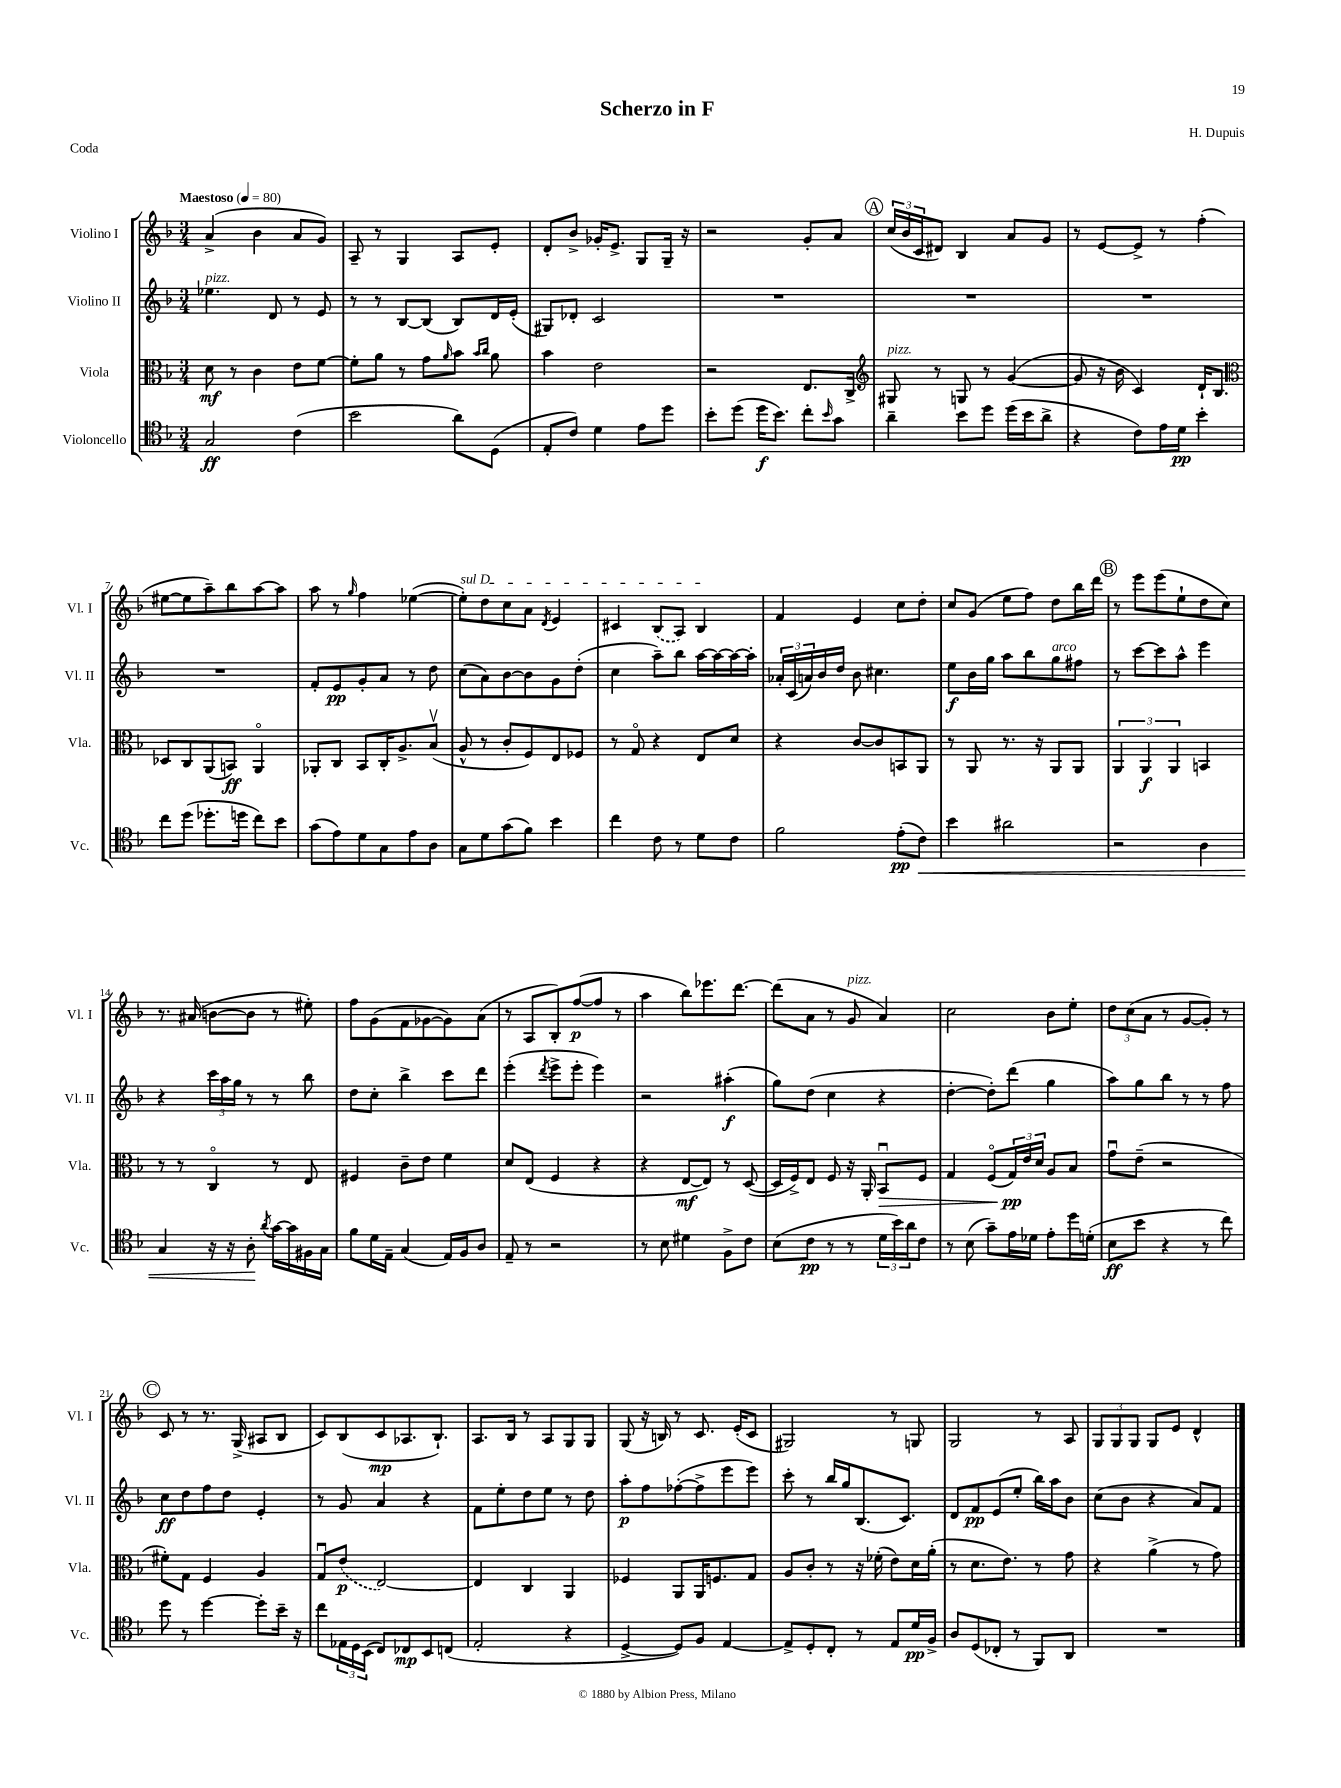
\header { title = "Scherzo in F" composer = "H. Dupuis" piece = "Coda" }
<<
\new StaffGroup <<
\new Staff = "s0" \with { instrumentName = "Violino I" shortInstrumentName = "Vl. I" } {
    \clef treble \key f \major \numericTimeSignature \time 3/4 \tempo "Maestoso" 4 = 80
    a'4->( bes'4 a'8 g'8) |
    a8-- r8 g4 a8 e'8-. |
    d'8-. bes'8-> ges'16-. e'8.-> g8 g16-- r16 |
    r2 g'8-. a'8 |
    \mark \markup { \circle "A" } \tuplet 3/2 { c''16( bes'16 c'16 } dis'8) bes4 a'8 g'8 |
    r8 e'8~ e'8-> r8 f''4-.( |
    eis''8~ eis''8 a''8--) bes''8 a''8~ a''8 |
    a''8 r8 \grace { g''16 } f''4 ees''4~( |
    \once \override TextSpanner.bound-details.left.text = \markup { \italic "sul D" } ees''8-.\startTextSpan) d''8 c''8 a'8 \acciaccatura { d'8 } e'4 |
    cis'4 \once \slurDashed bes8( a8) bes4\stopTextSpan |
    f'4 e'4 c''8 d''8-. |
    c''8 g'8( e''8 f''8) d''8 bes''16 d'''16 |
    \mark \markup { \circle "B" } r8 e'''8 e'''8( e''8-! d''8 c''8) |
    r8. ais'16( b'8~ b'8 r8 eis''8-.) |
    f''8 g'8( f'8 ges'8~ ges'8) a'8( |
    r8 a8 bes8-.) f''8~\p( f''8 r8 |
    a''4 bes''8) ees'''8. d'''8.~ |
    d'''8( a'8 r8 g'8^\markup { \italic "pizz." } a'4) |
    c''2 bes'8 e''8-. |
    \tuplet 3/2 { d''8 c''8( a'8 } r8 g'8~ g'8-.) r8 |
    \mark \markup { \circle "C" } c'8 r8 r8. g16->( ais8 bes8 |
    c'8) bes8( c'8\mp aes8. bes8.-!) |
    a8. bes16 r8 a8 g8 g8 |
    g8( r16 b16) r8 c'8. e'16-.( c'8 |
    gis2) r8 g8 |
    g2 r8 a8 |
    \tuplet 3/2 { g8 g8 g8 } g8 e'8 d'4-^ \bar "|." |
}
\new Staff = "s1" \with { instrumentName = "Violino II" shortInstrumentName = "Vl. II" } {
    \clef treble \key f \major \numericTimeSignature \time 3/4
    ees''4.^\markup { \italic "pizz." } d'8 r8 e'8 |
    r8 r8 bes8~ bes8( bes8) d'16 e'16-.( |
    gis8) des'8-. c'2 |
    R2. |
    \mark \markup { \circle "A" } R2. |
    R2. |
    R2. |
    f'8-. e'8\pp g'8-. a'8 r8 d''8 |
    c''8( a'8) bes'8~ bes'8 g'8 d''8-.( |
    c''4 a''8--) bes''8 a''16~ a''16~ a''16~ a''16-. |
    \tuplet 3/2 { aes'16-. c'16( a'16) } bes'16 d''16 bes'8 cis''4. |
    e''8\f bes'16 g''16 a''8 bes''8 g''8^\markup { \italic "arco" } fis''8 |
    \mark \markup { \circle "B" } r8 c'''8~ c'''8 a''8-^ e'''4 |
    r4 \tuplet 3/2 { c'''16 a''16 g''16 } r8 r8 bes''8 |
    d''8 c''8-. bes''4-> c'''8 d'''8 |
    e'''4-.( \acciaccatura { d'''8 } e'''8-> e'''8-. e'''4) |
    r2 ais''4-.\f( |
    g''8) d''8( c''4 r4 |
    d''4~-. d''8-.) d'''8( g''4 |
    a''8) g''8 bes''8 r8 r8 f''8 |
    \mark \markup { \circle "C" } c''8\ff d''8 f''8 d''8 e'4-. |
    r8 g'8 a'4 r4 |
    f'8 e''8-. d''8 e''8 r8 d''8 |
    a''8-.\p f''8 fes''8~-.( fes''8-> e'''8 e'''8) |
    c'''8-. r8 bes''16 g''16 bes8.( c'8.) |
    d'8 f'8\pp e'8( e''8-. bes''16) a''16 bes'8 |
    c''8( bes'8 r4 a'8) f'8 \bar "|." |
}
\new Staff = "s2" \with { instrumentName = "Viola" shortInstrumentName = "Vla." } {
    \clef alto \key f \major \numericTimeSignature \time 3/4
    d'8\mf r8 c'4 e'8 f'8~ |
    f'8-. a'8 r8 g'8 \grace { a'16 } bes'8 \grace { bes'16 c''16 } a'8 |
    bes'4 e'2 |
    r2 e8. c16-> |
    \mark \markup { \circle "A" } \clef treble gis8^\markup { \italic "pizz." } r8 g8 r8 g'4~( |
    g'8 r16 bes'16 c'4) d'16-! bes8. |
    \clef alto des8 c8 a,8( b,8\ff) a,4\flageolet |
    aes,8-. c8 bes,8 c16-. a8.-> bes8\upbow( |
    a8-^ r8 c'8-. f8) e8 fes8 |
    r8 g8\flageolet r4 e8 d'8 |
    r4 c'8~ c'8 b,8 a,8 |
    r8 a,8 r8. r16 a,8 a,8 |
    \mark \markup { \circle "B" } \tuplet 3/2 { a,4 a,4\f a,4 } b,4 |
    r8 r8 c4\flageolet r8 e8 |
    fis4 c'8-- e'8 f'4 |
    d'8 e8( f4 r4 |
    r4 e8~\mf e8) r8 d8~( |
    d16 f16->) e8 f8 r16 a,16-. bes,8\downbow\> f8 |
    g4 f8\flageolet( \tuplet 3/2 { g16\pp\!) e'16 d'16 } a8 bes8 |
    g'8\downbow e'8--( r2 |
    \mark \markup { \circle "C" } fis'8-.) g8 f4 a4 |
    g8\downbow \once \slurDashed e'8\p( e2~) |
    e4 c4 a,4 |
    fes4 a,8 a,16 f8. g8 |
    a8 c'8-. r8 r16 fes'16-.( e'8) d'16 a'16-.( |
    r8 d'8. e'8.) r8 g'8 |
    r4 a'4->( r8 g'8) \bar "|." |
}
\new Staff = "s3" \with { instrumentName = "Violoncello" shortInstrumentName = "Vc." } {
    \clef tenor \key f \major \numericTimeSignature \time 3/4
    g2\ff c'4( |
    bes'2 a'8) d8( |
    e8-. c'8) d'4 e'8 d''8 |
    bes'8-. d''8( d''16\f bes'8.) c''8-. \grace { bes'16 } g'8 |
    \mark \markup { \circle "A" } a'4-- bes'8 d''8 d''16( bes'16 a'8-> |
    r4 c'8) e'16 d'16\pp bes'4-. |
    c''8 d''8( des''8.-. d''16 c''8) bes'8 |
    g'8( e'8) d'8 g8 e'8 a8 |
    g8 d'8 g'8( f'8) bes'4 |
    c''4 c'8 r8 d'8 c'8 |
    f'2 e'8-.\pp( c'8\<) |
    bes'4 ais'2 |
    \mark \markup { \circle "B" } r2 a4 |
    g4 r16 r16 a8-.\! \acciaccatura { a'8 } g'16~ g'16 fis16 g16 |
    f'8 d'16 e16-- g4( e16) f16 a8 |
    e8-- r8 r2 |
    r8 bes8 dis'4 f8-> c'8 |
    bes8( c'8\pp r8 r8 \tuplet 3/2 { d'16 bes'16) a'16 } c'8 |
    r8 bes8( g'8--) e'16 des'16 e'8-. d''16 d'16-.( |
    bes8\ff bes'8 r4 r8 c''8) |
    \mark \markup { \circle "C" } d''8 r8 d''4~ d''8-. bes'16-- r16 |
    c''8 \tuplet 3/2 { ees16 d16 bes,16( } c8) ces8\mp bes,8 c8( |
    e2-. r4 |
    d4~-> d8) f8 e4~ |
    e8-> d8-. c8-. r8 e8 d'16\pp f16-> |
    a8 d8( ces8-. r8 f,8) a,8 |
    R2. \bar "|." |
}
>>
>>
